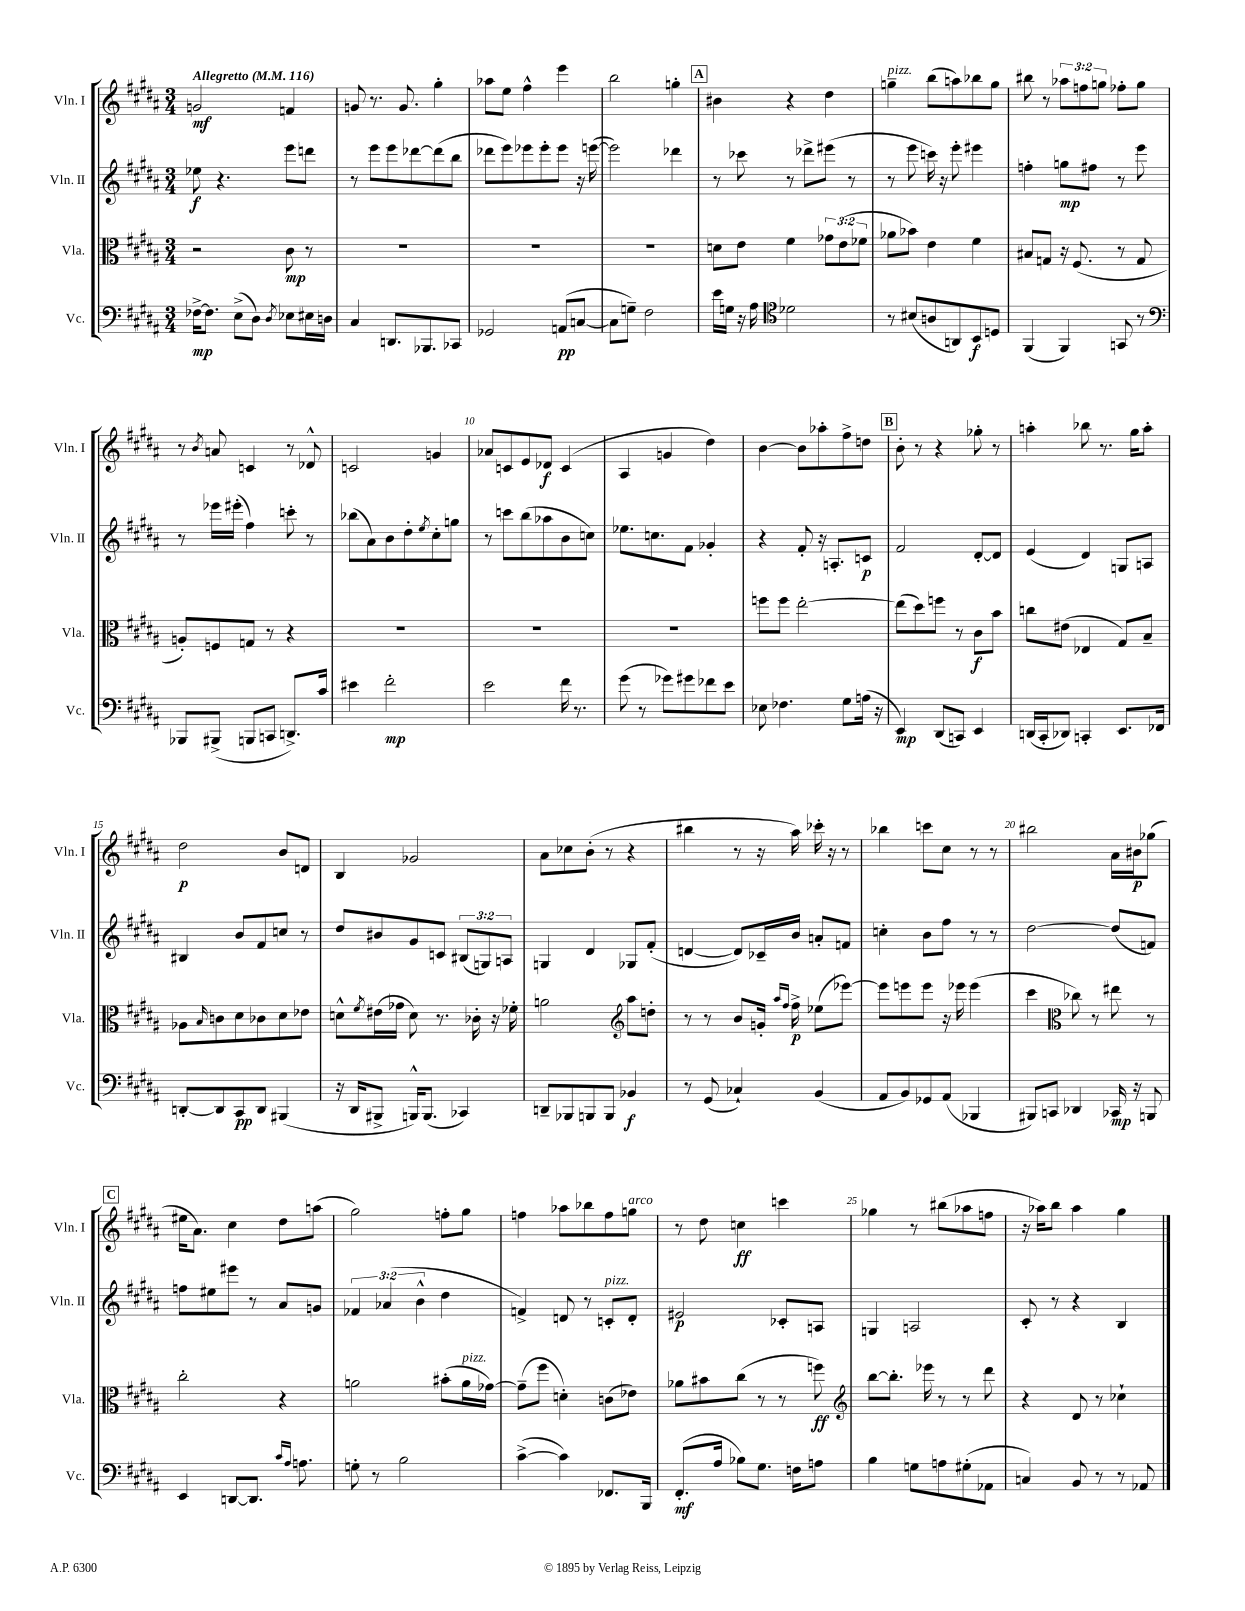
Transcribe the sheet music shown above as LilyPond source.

<<
\new StaffGroup <<
\new Staff = "s0" \with { instrumentName = "Vln. I" shortInstrumentName = "Vln. I" } {
    \clef treble \key b \major \numericTimeSignature \time 3/4 \override Staff.TupletNumber.text = #tuplet-number::calc-fraction-text \tempo "Allegretto" 4 = 116
    g'2\mf f'4 |
    g'8 r8. g'8. gis''4-. |
    aes''8 e''8 fis''4-^ e'''4 |
    b''2 g''4-. |
    \mark \markup { \box "A" } bis'4 r4 dis''4 |
    g''4--^\markup { \italic "pizz." } b''8( a''8) bes''8 g''8 |
    bis''8 r8 \tuplet 3/2 { aes''8 f''8 g''8 } fes''8-. g''8 |
    r8 \acciaccatura { b'8 } a'8 c'4 r8 des'8-^ |
    c'2 g'4 |
    aes'8 c'8 e'8 des'8\f c'4( |
    ais4 g'4 dis''4) |
    b'4~ b'8 aes''8-. fis''8-> d''8 |
    \mark \markup { \box "B" } b'8-. r8 r4 ges''8-. r8 |
    a''4-. bes''8 r8. gis''16 a''8-. |
    dis''2\p b'8 d'8 |
    b4 ges'2 |
    ais'8 ces''8 b'8-.( r8 r4 |
    bis''4 r8 r16 ais''16) ces'''16-. r16 r8 |
    bes''4 c'''8 cis''8 r8 r8 |
    bis''2 ais'16 bis'16\p ges''8( |
    \mark \markup { \box "C" } eis''16 ais'8.) cis''4 dis''8 a''8( |
    gis''2) f''8-. gis''8 |
    f''4 aes''8 bes''8 f''8 g''8^\markup { \italic "arco" } |
    r8 dis''8 c''4\ff c'''4 |
    ges''4 r8 bis''8( aes''8 f''8 |
    r16 aes''16) b''8 aes''4 gis''4 \bar "|." |
}
\new Staff = "s1" \with { instrumentName = "Vln. II" shortInstrumentName = "Vln. II" } {
    \clef treble \key b \major \numericTimeSignature \time 3/4 \override Staff.TupletNumber.text = #tuplet-number::calc-fraction-text
    ees''8\f r4. e'''8 d'''8 |
    r8 e'''8 e'''8 des'''8~ des'''8( b''8 |
    des'''8 e'''8) ees'''8 ees'''8-. ees'''8 r16 e'''16~( |
    e'''2) des'''4 |
    \mark \markup { \box "A" } r8 ces'''8 r8 des'''8-> eis'''8( r8 |
    r8 e'''8 c'''16) r16 e'''8-. eis'''4 |
    f''4-. g''8\mp fis''8 r8 e'''8 |
    r8 ees'''16 eis'''16-.( fis''4) c'''8-. r8 |
    bes''8( ais'8) b'8 dis''8-. \acciaccatura { e''8 } cis''8-. g''8 |
    r8 c'''8 b''8( aes''8 b'8 c''8) |
    ees''8. c''8. fis'8 ges'4-. |
    r4 fis'8-. r16 a8.-. c'8\p |
    \mark \markup { \box "B" } fis'2 dis'8~-. dis'8 |
    e'4( dis'4) g8 a8 |
    bis4 b'8 fis'8 c''8 r8 |
    dis''8 bis'8 gis'8 c'8 \tuplet 3/2 { bis8( g8) a8 } |
    g4 dis'4 ges8 fis'8-.( |
    d'4~ d'8) ces'16-- b'16 a'8-. f'8 |
    c''4-. b'8 fis''8 r8 r8 |
    dis''2~ dis''8( f'8) |
    \mark \markup { \box "C" } f''8 eis''8 eis'''8 r8 ais'8 g'8 |
    \tuplet 3/2 { fes'4 aes'4( b'4-^ } dis''4 |
    f'4->) d'8 r8 c'8-.^\markup { \italic "pizz." } d'8-. |
    eis'2\p ces'8-. a8 |
    g4 a2 |
    cis'8-. r8 r4 b4 \bar "|." |
}
\new Staff = "s2" \with { instrumentName = "Vla." shortInstrumentName = "Vla." } {
    \clef alto \key b \major \numericTimeSignature \time 3/4 \override Staff.TupletNumber.text = #tuplet-number::calc-fraction-text
    r2 cis'8\mp r8 |
    R2. |
    R2. |
    R2. |
    \mark \markup { \box "A" } d'8 e'8 fis'4 \tuplet 3/2 { ges'8 e'8( fes'8 } |
    aes'8 bes'8) e'4 fis'4 |
    bis8 g8 r16 fis8.( r8 g8 |
    a8-.) f8 g8 r8 r4 |
    R2. |
    R2. |
    R2. |
    f''8 f''8 e''2~-. |
    \mark \markup { \box "B" } e''8( dis''8) f''8 r8 cis'8\f b'8 |
    c''8 eis'8( ees4 gis8) b8-- |
    aes8 \grace { b16 } c'8 dis'8 ces'8 dis'8 ees'8 |
    d'8-^ \acciaccatura { fis'8 } eis'16( ges'16 d'8) r8. ces'16-. r16 fes'16-. |
    a'2 \clef treble ais''8 d''8-. |
    r8 r8 b'8 g'16-. \grace { ais''16 fis''16 } fis''16->\p ees''8( ees'''8~) |
    ees'''8 e'''8 e'''8 r16 ees'''16 ees'''4( |
    cis'''4 \clef alto ces''8) r8 eis''8 r8 |
    \mark \markup { \box "C" } cis''2-. r4 |
    a'2 bis'8-.( a'16^\markup { \italic "pizz." } ges'16~) |
    ges'8--( fis''8 d'4-.) c'8( ees'8) |
    aes'8 bis'8 cis''8( r8 r8 f''8\ff) |
    \clef treble b''8~ b''8.-. ees'''16 r8 r8 dis'''8 |
    r4 dis'8 r8 ces''4-! \bar "|." |
}
\new Staff = "s3" \with { instrumentName = "Vc." shortInstrumentName = "Vc." } {
    \clef bass \key b \major \numericTimeSignature \time 3/4
    fes16~->\mp fes8. e8->( dis8) \acciaccatura { dis8 } ees8 eis16 d16 |
    cis4 d,8. bes,,8. ces,8 |
    ges,2 a,8\pp( c8~ |
    c8 g8--) fis2 |
    \mark \markup { \box "A" } e'16 g16 r16 ais16 \clef tenor des'2 |
    r8 bis8( a8 a,8) b,8\f d8 |
    fis,4( fis,4) g,8 r8 |
    \clef bass bes,,8 bis,,8->( b,,8 c,8 d,8.->) cis'16 |
    eis'4 fis'2-.\mp |
    e'2 fis'16 r8. |
    gis'8( r8 ges'8) gis'8 fes'8 e'8 |
    ees8 fes4. gis8 a16( r16 |
    \mark \markup { \box "B" } e,4\mp) dis,8( c,8) e,4 |
    d,16( cis,16-. des,8) c,4-. e,8. fes,16 |
    d,8~-. d,8 cis,8\pp d,8 bis,,4( |
    r16 dis,16 bis,,8-> b,,16-^) b,,8.( ces,4) |
    d,8-- bes,,8 b,,8 b,,8 bes,4\f |
    r8 gis,8( ces4-!) b,4( |
    ais,8 b,8) ges,8 ais,8( bes,,4 |
    bis,,8) c,8 des,4 ces,16\mp r16 b,,8 |
    \mark \markup { \box "C" } e,4 d,8~ d,8. \grace { cis'16 ais16 } a8. |
    g8-. r8 b2 |
    cis'4~->( cis'4) fes,8. b,,16 |
    fis,8.-.\mf( ais16 bes8) gis8. f16 a8 |
    b4 g8 a8 gis8-.( aes,8 |
    c4) b,8 r8 r8 aes,8 \bar "|." |
}
>>
>>
\layout { \context { \Score \override BarNumber.break-visibility = ##(#f #t #t) barNumberVisibility = #(every-nth-bar-number-visible 5) } }
